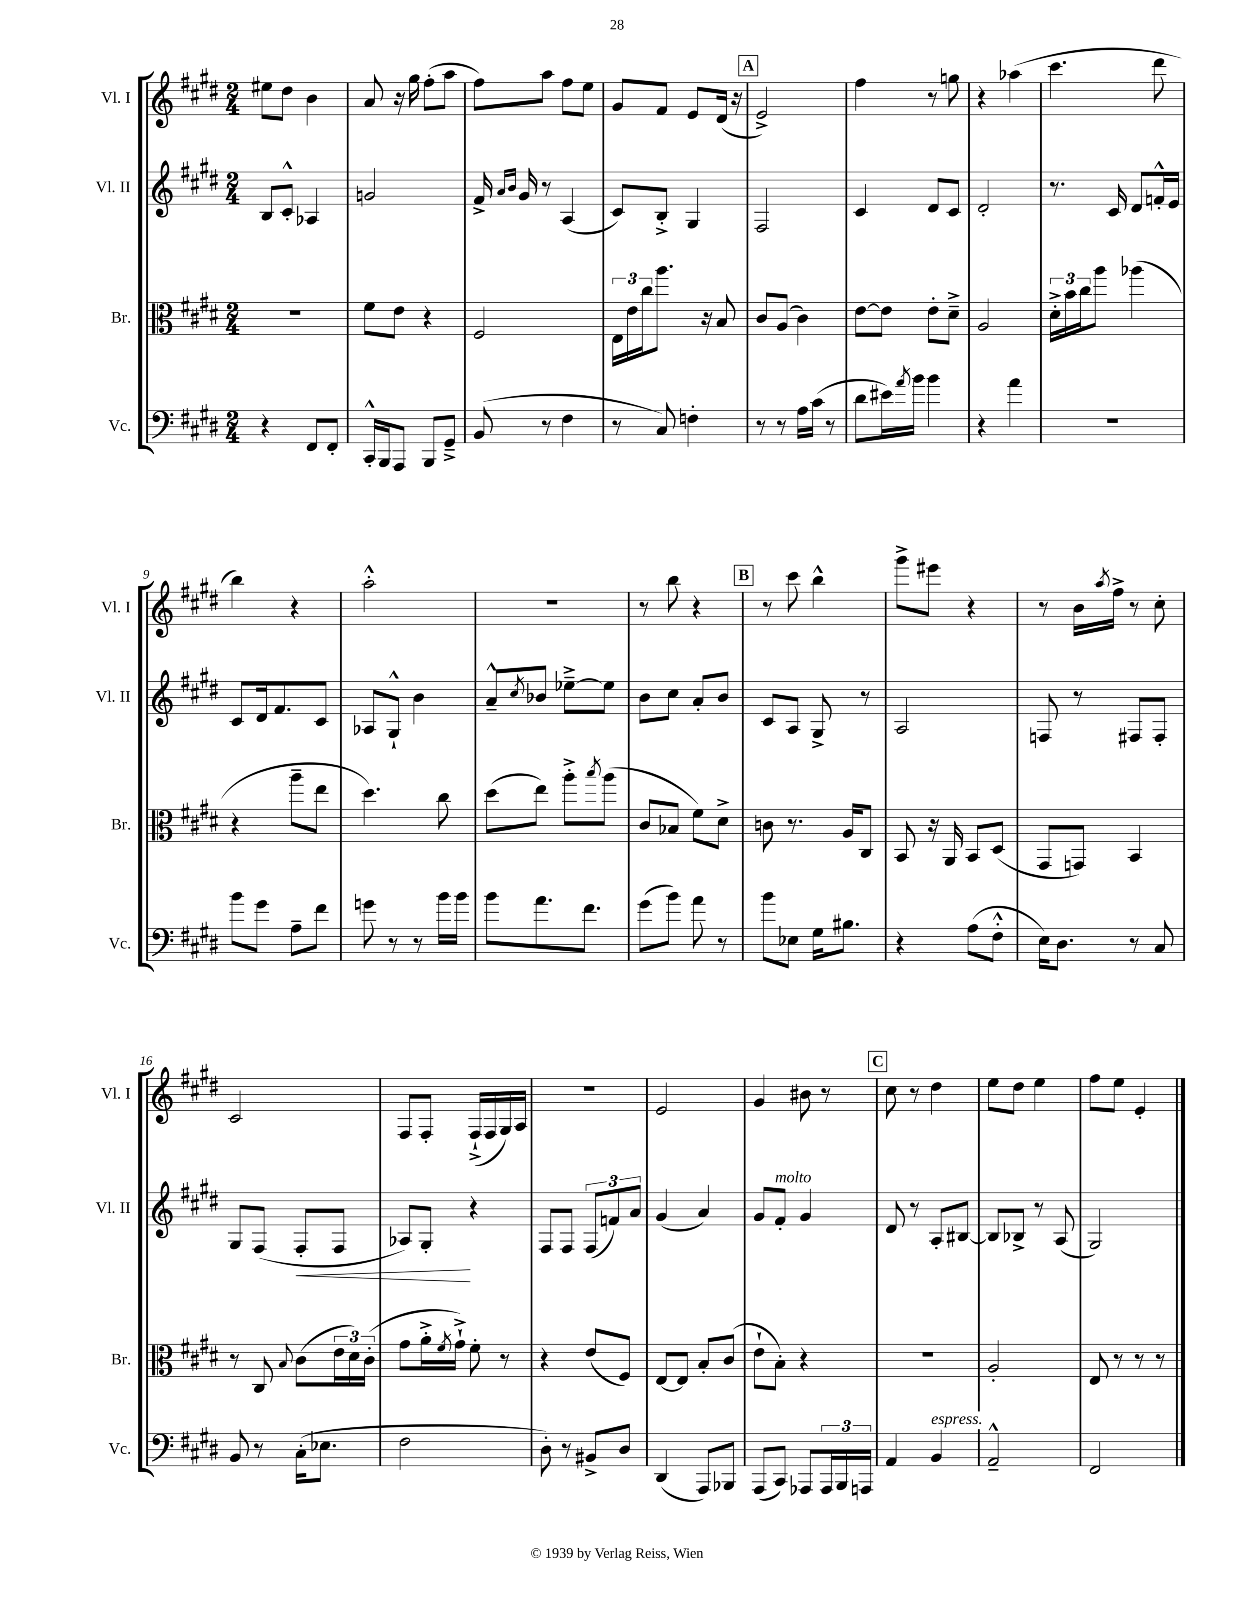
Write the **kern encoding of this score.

**kern	**kern	**kern	**kern
*staff4	*staff3	*staff2	*staff1
*clefF4	*clefC3	*clefG2	*clefG2
*k[f#c#g#d#]	*k[f#c#g#d#]	*k[f#c#g#d#]	*k[f#c#g#d#]
*M2/4	*M2/4	*M2/4	*M2/4
4r	2r	8B	8ee#
.	.	8c#'^^	8dd#
8FF#	.	4A-	4b
8FF#'	.	.	.
=	=	=	=
16CC#'^^	8f#	2g	8a
16BBB	.	.	.
8AAA	8e	.	16r
.	.	.	16gg#
8BBB	4r	.	(8ff#'
8GG#~^	.	.	8aa
=	=	=	=
(8BB	2F#	16f#^	8ff#)
.	.	16qqa	.
.	.	16qqb	.
.	.	16g#	.
8r	.	8r	8aa
4F#	.	(4A	8ff#
.	.	.	8ee
=	=	=	=
8r	24E	8c#)	8g#
.	24e	.	.
.	24cc#	.	.
8C#)	8.aa	8B'^	8f#
4F'	.	4G#	8e
.	16r	.	.
.	8B	.	(16d#
.	.	.	16r
=	=	=	=
8r	8c#	2F#	2e^)
8r	(8A	.	.
16A	4c#)	.	.
(16c#	.	.	.
8r	.	.	.
=	=	=	=
8d#	[8e	4c#	4ff#
16e#)	8e]	.	.
8qa	.	.	.
16b	.	.	.
4b	8e'	8d#	8r
.	8d#~^	8c#	8gg
=	=	=	=
4r	2A	2d#'	4r
4a	.	.	(4aa-
=	=	=	=
2r	24d#'^	8.r	4.ccc#
.	24b	.	.
.	24cc#	.	.
.	8aa	.	.
.	.	16c#	.
.	(4aa-	8d#	.
.	.	16f'^^	8ddd#
.	.	16e	.
=	=	=	=
8b	4r	8c#	4bb)
8g#	.	16d#	.
.	.	8.f#	.
8A~	8aa~	.	4r
8f#	8ee	8c#	.
=	=	=	=
8g	4.dd#)	8A-	2aa'^^
8r	.	8G#`^^	.
8r	.	4b	.
16b	8cc#	.	.
16b	.	.	.
=	=	=	=
8b	(8dd#	8a~^^	2r
.	.	8qcc#	.
8.a	8ee)	8b-	.
.	8aa'^	[8ee-~^	.
8.f#	.	.	.
.	8qbb	.	.
.	(8aa	8ee-]	.
=	=	=	=
(8g#	8c#	8b	8r
8b)	8B-	8cc#	8bb
8a	8f#)	8a'	4r
8r	8d#^	8b	.
=	=	=	=
8b	8c	8c#	8r
8E-	8.r	8A	8ccc#
16G#	.	8G#^	4bb^^
8.B#	16A	.	.
.	8C#	8r	.
=	=	=	=
4r	8BB	2A	8ggg#^
.	16r	.	8eee#
.	16AA	.	.
(8A	8BB	.	4r
8F#'^^	(8D#	.	.
=	=	=	=
16E)	8GG#	8F	8r
8.D#	.	.	.
.	8GG)	8r	16b
.	.	.	8qaa
.	.	.	16ff#^
8r	4BB	8F#	8r
8C#	.	8F#'	8cc#'
=	=	=	=
8BB	8r	8G#	2c#
8r	8C#	(8F#	.
.	8qqB	.	.
(16C#'	(8c#	8F#'	.
8.E-	.	.	.
.	24e	8F#	.
.	24d#)	.	.
.	(24c#'	.	.
=	=	=	=
2F#	8g#	8A-)	8F#
.	16a'^	8G#'	8F#'
.	8qf#	.	.
.	16g#`^)	.	.
.	8f#'	4r	(16F#`^
.	.	.	16F#
.	8r	.	16G#)
.	.	.	16A
=	=	=	=
8D#')	4r	8F#	2r
8r	.	8F#	.
8BB#^	(8e	(12F#	.
.	.	12f)	.
8D#	8F#)	.	.
.	.	12a	.
=	=	=	=
(4DD#	[8E	(4g#	2e
.	8E]	.	.
8AAA)	8B'	4a)	.
8BBB-	(8c#	.	.
=	=	=	=
(8AAA	8e`	8g#	4g#
8CC#)	8B')	8f#'	.
8AAA-	4r	4g#	8b#
24AAA-	.	.	8r
24BBB	.	.	.
24AAA	.	.	.
=	=	=	=
4AA	2r	8d#	8cc#
.	.	8r	8r
4BB	.	8A'	4dd#
.	.	[8B#	.
=	=	=	=
2AA~^^	2A'	8B#]	8ee
.	.	8B-^	8dd#
.	.	8r	4ee
.	.	(8A	.
=	=	=	=
2FF#	8E	2G#)	8ff#
.	8r	.	8ee
.	8r	.	4e'
.	8r	.	.
==	==	==	==
*-	*-	*-	*-
